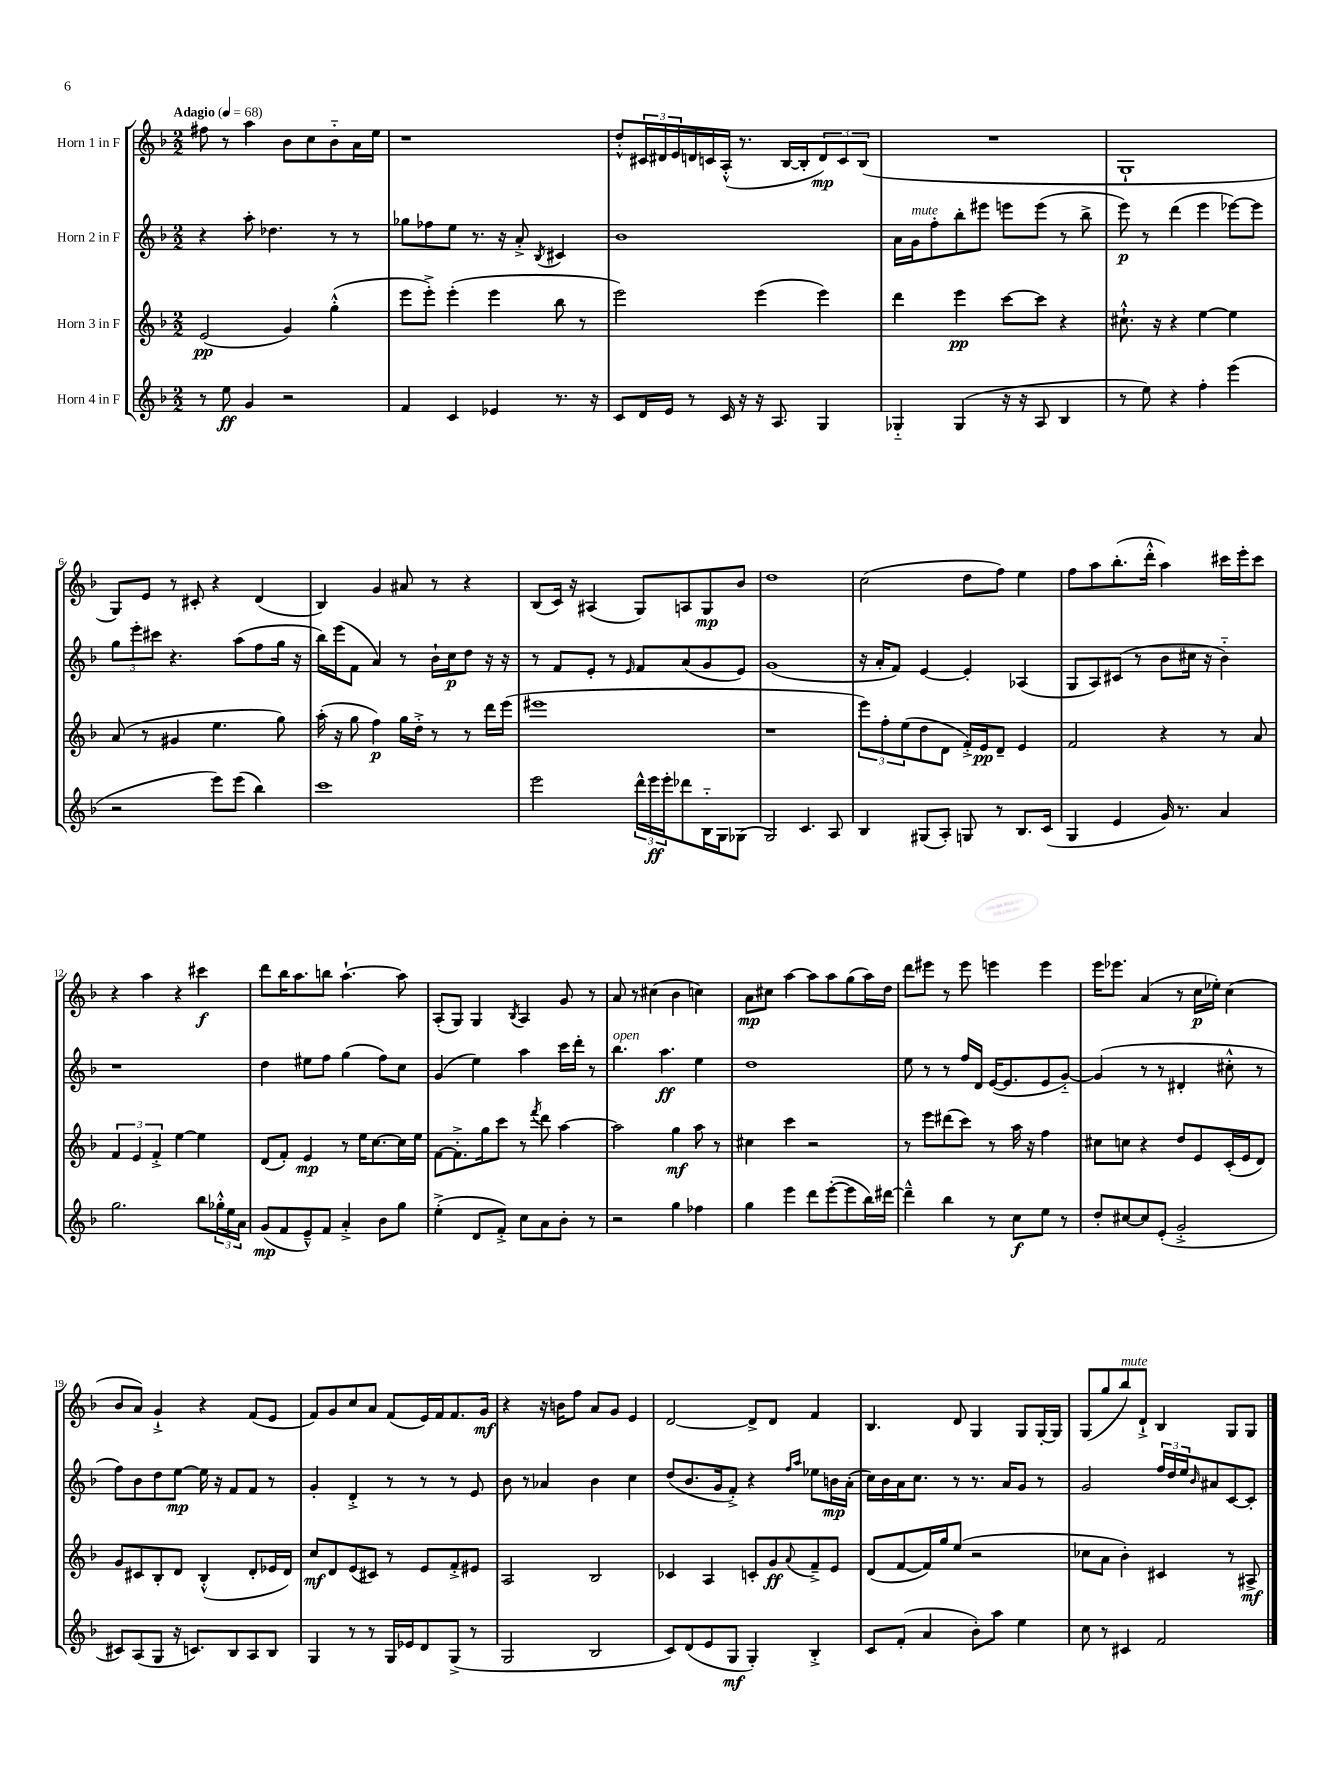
<<
\new StaffGroup <<
\new Staff = "s0" \with { instrumentName = "Horn 1 in F" } {
    \clef treble \key f \major \numericTimeSignature \time 2/2 \tempo "Adagio" 4 = 68
    fis''8 r8 a''4 bes'8 c''8 bes'8-_ a'16 e''16 |
    r1 |
    d''8-.-^ \tuplet 3/2 { cis'16 dis'16 e'16 } d'16 c'16 a16-.-^( r8. bes16~ bes16-. \tuplet 3/2 { d'8\mp) c'8 bes8( } |
    R1 |
    g1-! |
    g8) e'8 r8 cis'8-. r4 d'4( |
    bes4) g'4 ais'8 r8 r4 |
    bes8( c'16) r16 ais4( g8) a8 g8\mp bes'8 |
    d''1 |
    c''2( d''8 f''8) e''4 |
    f''8 a''8 bes''8.-.( d'''16-.-^ a''4) cis'''16 e'''16-. cis'''8 |
    r4 a''4 r4 cis'''4\f |
    d'''8 bes''16 a''8. b''8 a''4.~-! a''8 |
    a8-.( g8) g4 \acciaccatura { bes8 } a4 g'8 r8 |
    a'8 r8 cis''4( bes'4 c''4) |
    a'8\mp cis''8 a''4~ a''8 a''8 g''8( a''16) d''16 |
    d'''8 eis'''8 r8 eis'''8 e'''4 e'''4 |
    e'''16 ees'''8. a'4( r8 c''16\p ees''16-.) c''4( |
    bes'8 a'8) g'4-!-> r4 f'8( e'8 |
    f'8) g'8 c''8 a'8 f'8( e'16) f'16 f'8. g'16\mf |
    r4 r16 b'16 f''8 a'8 g'8 e'4 |
    d'2~ d'8-> d'8 f'4 |
    bes4. d'8 g4 g8 g16~-. g16 |
    g8( g''8 bes''8^\markup { \italic "mute" }) d'8-!-> bes4 g8 g8 \bar "|." |
}
\new Staff = "s1" \with { instrumentName = "Horn 2 in F" } {
    \clef treble \key f \major \numericTimeSignature \time 2/2
    r4 a''8-. des''4. r8 r8 |
    ges''8 fes''8 e''8 r8. r16 a'8-.-> \acciaccatura { bes8 } cis'4 |
    bes'1 |
    a'16 g'16^\markup { \italic "mute" } f''8-. bes''8-. eis'''8 e'''8 e'''8( r8 bes''8-> |
    e'''8\p) r8 d'''4( e'''4 ees'''8~) ees'''8 |
    \tuplet 3/2 { g''8 e'''8-. cis'''8 } r4. a''8( f''8 g''16 r16 |
    bes''16) e'''16( f'8 a'4) r8 bes'16-! c''16\p d''8 r16 r16 |
    r8 f'8 e'8-. r8 \grace { e'16 } f'8 a'8( g'8 e'8) |
    g'1( |
    r16 a'16-. f'8) e'4~ e'4-. aes4( |
    g8 a8) cis'8( r8 bes'8 cis''16 r16 bes'4-_) |
    r1 |
    d''4 eis''8 f''8 g''4( f''8) c''8 |
    g'4( e''4) a''4 c'''16 d'''16-. r8 |
    bes''4.^\markup { \italic "open" } a''4.\ff e''4 |
    d''1 |
    e''8 r8 r8 f''16 d'16 e'16~( e'8. e'8 g'8~-_) |
    g'4( r8 r8 dis'4-. cis''8-.-^ r8 |
    f''8) bes'8 d''8 e''8~\mp e''16 r16 f'8 f'8 r8 |
    g'4-. d'4-.-> r8 r8 r8 e'8 |
    bes'8 r8 aes'4 bes'4 c''4 |
    d''8( bes'8. g'16 f'8-.->) r4 \grace { f''16 a''16 } ees''8 b'16\mp a'16-.( |
    c''16) bes'16 a'16 c''8. r8 r8. a'16 g'8 r8 |
    g'2 \tuplet 3/2 { f''16 d''16 e''16 } \grace { bes'16 } ais'8 c'8~ c'8-. \bar "|." |
}
\new Staff = "s2" \with { instrumentName = "Horn 3 in F" } {
    \clef treble \key f \major \numericTimeSignature \time 2/2
    e'2\pp( g'4) g''4-.-^( |
    e'''8 e'''8-.->) e'''4-.( e'''4 bes''8 r8 |
    e'''2) e'''4( e'''4) |
    d'''4 e'''4\pp c'''8~ c'''8 r4 |
    cis''8.-!-^ r16 r4 e''4~ e''4 |
    a'8( r8 gis'4 e''4. g''8) |
    a''16-.( r16 g''8 f''4\p) g''16 d''16-.-> r8 r8 d'''16 e'''16( |
    eis'''1 |
    r1 |
    \tuplet 3/2 { e'''8) f''8-. e''8( } d''8 d'8 f'16-.->) e'16\pp d'8-- e'4 |
    f'2 r4 r8 a'8 |
    \tuplet 3/2 { f'4 e'4 f'4-.-> } e''4~ e''4 |
    d'8( f'8-.) e'4\mp r8 e''16 c''8.~ c''16 e''16 |
    f'8~ f'8.-.-> g''16 c'''8 r8 \acciaccatura { f'''8 } d'''8 a''4~ |
    a''2 g''4\mf a''8 r8 |
    cis''4 c'''4 r2 |
    r8 e'''8 dis'''8( c'''8) r8 a''16 r16 f''4 |
    cis''8 c''8 r4 d''8 e'8 c'16-.( e'16 d'8) |
    g'8 cis'8 bes8-. d'8 bes4-.-^( d'8-. ees'16 d'16) |
    c''8\mf d'8 e'8( cis'8) r8 e'8 f'8-.-> eis'8 |
    a2 bes2 |
    ces'4 a4 c'8-. g'8\ff \appoggiatura { a'8 } f'8---> e'8 |
    d'8( f'8~ f'16) g''16 e''8( r2 |
    ces''8 a'8 bes'4-.) cis'4 r8 ais8->\mf \bar "|." |
}
\new Staff = "s3" \with { instrumentName = "Horn 4 in F" } {
    \clef treble \key f \major \numericTimeSignature \time 2/2
    r8 e''8\ff g'4 r2 |
    f'4 c'4 ees'4 r8. r16 |
    c'8 d'16 e'16 r8 c'16 r16 r16 a8. g4 |
    ges4-_ ges4( r16 r16 a8 bes4 |
    r8 e''8) r4 f''4-. e'''4( |
    r2 e'''8) e'''8( bes''4) |
    c'''1 |
    e'''2 \tuplet 3/2 { d'''16-^ e'''16\ff e'''16-. } des'''8 bes16-_ g16 ges8( |
    g2) c'4. a8 |
    bes4 gis8( a8-.) g8 r8 bes8. c'16( |
    g4 e'4 g'16) r8. a'4 |
    g''2. bes''8 \tuplet 3/2 { ges''16-.-^ e''16 a'16 } |
    g'8\mp( f'8 e'8---^) f'8 a'4-.-> bes'8 g''8 |
    e''4-.->( d'8 f'8-.->) c''8 a'8 bes'8-. r8 |
    r2 g''4 fes''4 |
    g''4 e'''4 d'''8 e'''8~-.( e'''8 bes''16) dis'''16~ |
    dis'''4---^ bes''4 r8 c''8\f e''8 r8 |
    d''8-. cis''8~ cis''8 e'8-.( g'2-.-> |
    cis'8) a8( g8 r16 c'8.) bes8 a8 bes8 |
    g4 r8 r8 g16 ees'16 d'8 g8->( r8 |
    g2 bes2 |
    c'8) d'8( e'8 g8\mf g4-.) bes4-.-> |
    c'8 f'8-.( a'4 bes'8-.) a''8 e''4 |
    c''8 r8 cis'4 f'2 \bar "|." |
}
>>
>>
